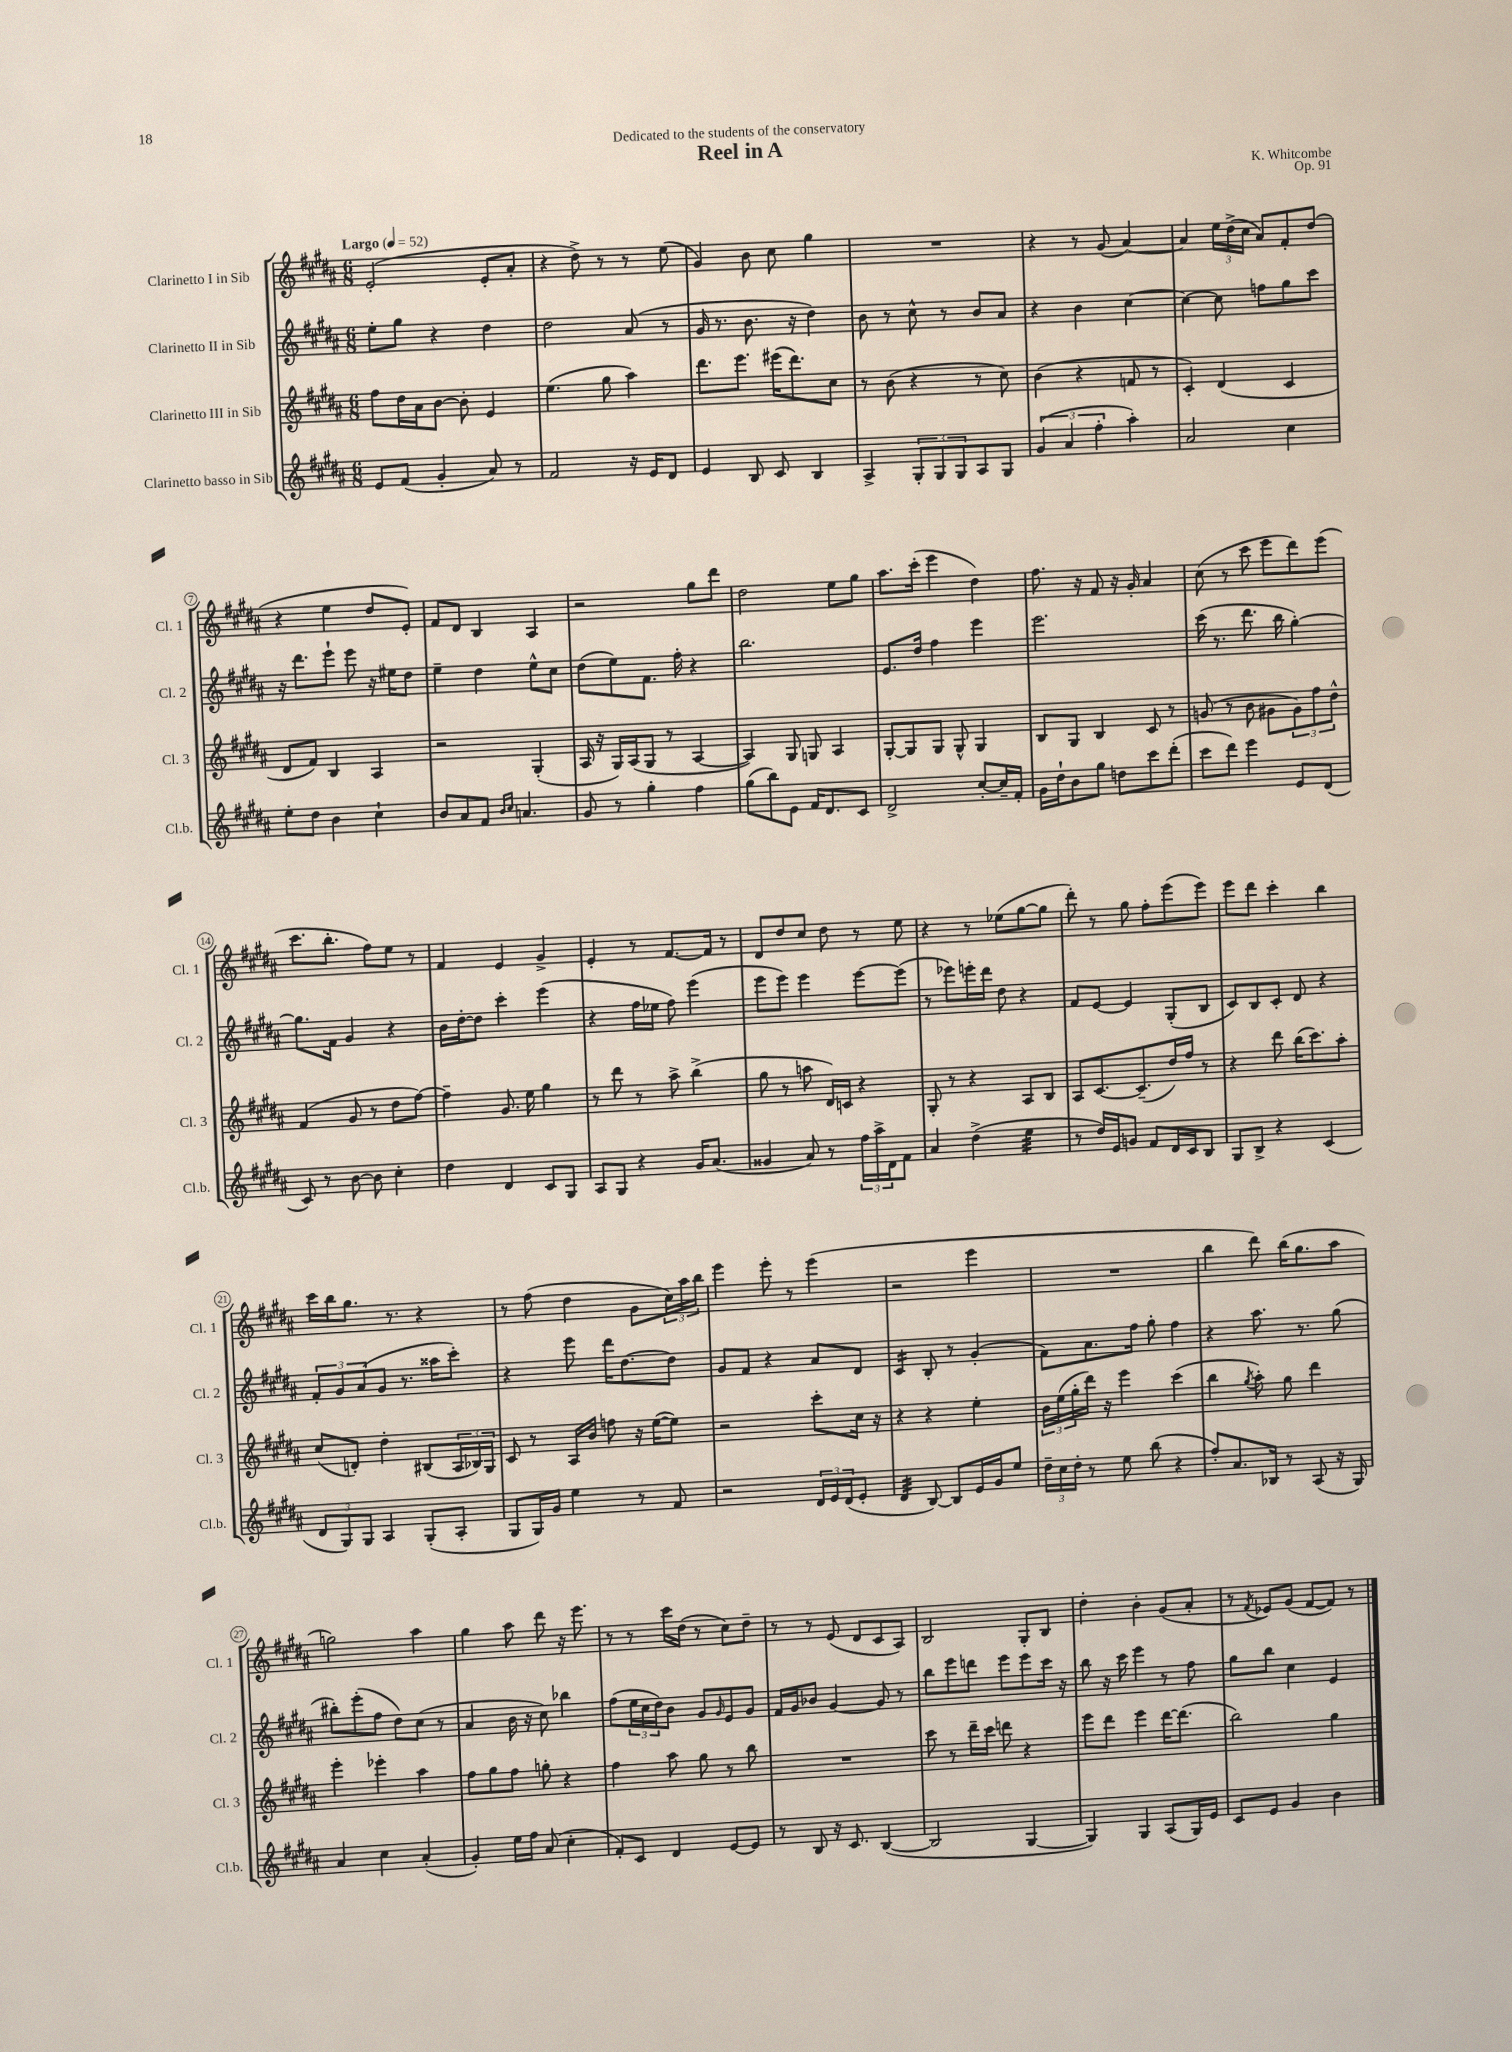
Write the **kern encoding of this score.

**kern	**kern	**kern	**kern
*staff4	*staff3	*staff2	*staff1
*clefG2	*clefG2	*clefG2	*clefG2
*k[f#c#g#d#a#]	*k[f#c#g#d#a#]	*k[f#c#g#d#a#]	*k[f#c#g#d#a#]
*M6/8	*M6/8	*M6/8	*M6/8
*MM52	*MM52	*MM52	*MM52
8e	8ff#	8ee'	(2e'
(8f#	16dd#	8gg#	.
.	16a#	.	.
4g#'	[8b	4r	.
.	8b']	.	.
8a#)	4e	4dd#	8e'
8r	.	.	8a#'
=	=	=	=
2f#	(4.ee	2dd#	4r
.	.	.	8dd#^)
.	8gg#	.	8r
16r	4aa#)	(8a#	8r
16e	.	.	.
8d#	.	8r	(8ee
=	=	=	=
4e	8.ddd#	16g#	4g#)
.	.	8.r	.
.	8.eee	.	.
8B	.	8.b	8b
8c#	(16eee#	.	8cc#
.	8.ddd#)	16r	.
4B	.	4dd#)	4gg#
.	8cc#	.	.
=	=	=	=
4A#^	8r	8b	2.r
.	(8b	8r	.
12G#'	4r	8cc#^^	.
12G#	.	.	.
.	.	8r	.
12G#	.	.	.
8A#	8r	8b	.
8G#	8cc#)	8a#	.
=	=	=	=
(6g#	(4b	4r	4r
6a#	.	.	.
.	4r	4b	8r
6ff#'	.	.	.
.	.	.	(8g#
4aa#')	8f	[4cc#	[4a#)
.	8r	.	.
=	=	=	=
2a#	4c#')	4cc#_	4a#]
.	(4d#	8cc#]	24ee
.	.	.	(24dd#^
.	.	.	24cc#
.	.	8ff	8a#)
4cc#	4c#	8gg#	8f#'
.	.	8ccc#	(8dd#
=	=	=	=
8ee'	8d#	16r	4r
.	.	8.ddd#	.
8dd#	8f#)	.	.
4b	4B	8eee`	4ee
.	.	8eee	.
4cc#`	4A#	16r	8dd#
.	.	16ee#	.
.	.	8dd#	8e')
=	=	=	=
8b	2r	4ee~	8f#
8a#	.	.	8d#
8f#	.	4dd#	4B
16qqb	.	.	.
16qqcc#	.	.	.
4.a	.	.	.
.	(4G#'	8ee^^	4A#
.	.	8cc#	.
=	=	=	=
8g#	16A#	(8dd#	2r
.	16r	.	.
8r	16G#)	8ee)	.
.	(16A#	.	.
4gg#'	8G#	8.f#	.
.	8r	.	.
.	.	16ff#'	.
4ff#	[4A#	4r	8gg#
.	.	.	8ddd#
=	=	=	=
(8gg#	4A#])	2.bb	2dd#
8bb)	.	.	.
8e	8G#	.	.
16f#	8G	.	.
8.d#	.	.	.
.	4A#	.	8ee
8c#	.	.	8gg#
=	=	=	=
2d#^	[8G#'	8.e	8.aa#
.	8G#]	.	.
.	.	16dd#	(16ccc#'
.	8G#	4ff#	4eee
.	8G#^^	.	.
[8cc#'	4G#	4eee	4dd#)
16cc#~]	.	.	.
16f#'	.	.	.
=	=	=	=
16g#	8B	2.eee	8.ff#
16dd#`	.	.	.
8b	8G#	.	.
.	.	.	16r
8gg#	4B	.	8f#
8dd	.	.	16r
.	.	.	16g#'
8ccc#	8c#	.	4a#
(8ddd#'	8r	.	.
=	=	=	=
8ccc#	(8g	(16ccc#	(8cc#
.	.	8.r	.
8ddd#)	8r	.	8r
4eee	8b	8.ddd#	8ccc#
.	8g#	.	8eee
.	.	16bb	.
8e	12g#)	[4gg#')	8ddd#)
.	12ff#	.	.
(8d#	.	.	(8eee
.	12dd#^^	.	.
=	=	=	=
8c#)	(4f#	8.gg#]	8.ccc#
8r	.	.	.
.	.	16f#	8.bb'
[8b	8g#	4g#	.
8b]	8r	.	8ff#)
4cc#'	8dd#	4r	8ee
.	[8ff#)	.	8r
=	=	=	=
4dd#	4ff#~]	16b	4f#
.	.	[16dd#'	.
.	.	8dd#]	.
4d#	8.g#	4ccc#'	4e
.	16ee	.	.
8c#	4gg#	(4eee	4g#^
8G#	.	.	.
=	=	=	=
8A#	8r	4r	4e'
8G#	8ddd#	.	.
4r	8r	16ff#	8r
.	.	16ee-	.
.	8aa#^	8ff#)	[8.f#
16g#	(4bb^	(4eee	.
(8.a#	.	.	16f#]
.	.	.	8r
=	=	=	=
4g##	8gg#	8eee	8d#
.	8r	8eee)	8dd#
8a#)	8aa	4eee	8cc#
8r	16d#)	.	8dd#
.	16c	.	.
24ff#	4r	[8eee	8r
24aa#^	.	.	.
24d#	.	.	.
8f#	.	(8eee]	8ee
=	=	=	=
4a#	8G#'	8r	4r
.	8r	8eee-)	.
(4dd#^	4r	16eee'	8r
.	.	16ddd#	.
.	.	8dd#	(8ee-
4ee	8A#	4r	[8gg#
.	8B	.	8gg#]
=	=	=	=
8r	8A#	8f#	8ddd#')
16dd#)	[8.c#	[8e	8r
16e	.	.	.
8g	.	4e]	8gg#
.	(8.c#~]	.	.
8f#	.	.	8ff#'
16d#	16dd#)	(8G#'	(8eee
16c#	16ff#	.	.
8B	8r	8B	8eee)
=	=	=	=
8G#	4r	8c#)	8eee
8B^	.	8B	8ddd#
4r	8ddd#	8c#'	4ccc#'
.	(16bb	8d#	.
.	8.ccc#)	.	.
(4c#	.	4r	4bb
.	8aa#'	.	.
=	=	=	=
12d#	(8cc#	12f#'	16ccc#
.	.	.	16bb
12G#)	.	12g#	.
.	8d')	.	8.gg#
12G#	.	(12a#	.
4A#	4dd#'	8g#	.
.	.	.	8.r
.	.	8.r	.
(8G#'	(8B#	.	4r
.	.	16aa##	.
8A#'	24A#	8ccc#')	.
.	24B-)	.	.
.	24G#	.	.
=	=	=	=
8G#	8c#	4r	8r
16G#)	8r	.	(8ff#
16g#	.	.	.
4ee	16A#	8eee	4dd#
.	16b	.	.
.	8ff	16ddd#	.
.	.	[8.dd#	.
8r	16r	.	8g#
.	([16ee	.	.
8f#	8ee])	8dd#]	24cc#)
.	.	.	24aa#
.	.	.	24bb
=	=	=	=
2r	2r	8g#	4eee
.	.	8f#	.
.	.	4r	8eee'
.	.	.	8r
24d#	8ccc#'	8a#	(4eee
24e	.	.	.
(24d#	.	.	.
8e'	16cc#	8d#	.
.	16r	.	.
=	=	=	=
4d#	4r	4c#	2r
[8B)	4r	8B'	.
8B]	.	8r	.
16e	4ee'	(4g#'	4eee
16g#	.	.	.
8ee	.	.	.
=	=	=	=
24dd#~	24b	8f#)	2.r
24cc#	(24ee	.	.
24dd#'	24gg#'	.	.
8r	16ddd#)	8.a#	.
.	16r	.	.
8ee	4eee	.	.
.	.	16ff#	.
(8bb	.	8gg#'	.
4r	(4ccc#	4ff#	.
=	=	=	=
8ff#')	4bb	4r	4bb
8.a#	.	.	.
.	8qgg#	.	.
.	8aa#')	8.aa#	8ddd#)
16B-	.	.	.
8r	8gg#	.	(16bb
.	.	8.r	8.gg#
(8A#	4ddd#	.	.
16r	.	(8gg#	8aa#
16G#)	.	.	.
=	=	=	=
4a#	4eee'	8bb#')	2gg)
.	.	(8eee'	.
4cc#	4eee-'	8ff#	.
.	.	8dd#)	.
(4a#'	4aa#	(8cc#	4aa#
.	.	8r	.
=	=	=	=
4g#')	8ff#	4a#	4gg#
.	8gg#	.	.
16ee	8ff#	16b	8aa#
16ff#	.	16r	.
(8a#	8gg'	8cc#)	8ddd#
4cc#'	4r	4bb-	16r
.	.	.	8.eee
=	=	=	=
8f#')	4ff#	(8ff#	8r
8c#	.	24ee	8r
.	.	24cc#	.
.	.	24dd#)	.
4d#	8aa#	8b	16ccc#
.	.	.	(16dd#
.	8gg#	8g#	8r
.	.	16qqg#	.
[8e	8r	8e	8cc#)
8e]	8bb	8g#	8dd#~
=	=	=	=
8r	2.r	16f#	8r
.	.	16g#	.
8B	.	8b-	8r
16r	.	[4g#	(8e
8.c#	.	.	.
.	.	.	8d#
([4B	.	8g#]	8c#
.	.	8r	8A#)
=	=	=	=
2B]	8ccc#	8bb	2B
.	8r	8eee	.
.	16ddd#~	8ddd	.
.	16ccc#	.	.
.	8ddd	8eee	.
[4G#	4r	8eee	8G#'
.	.	16ccc#	8B
.	.	16r	.
=	=	=	=
4G#])	8eee	8bb	4dd#'
.	8ddd#	16r	.
.	.	16ccc#	.
4G#	4eee	4eee	4b'
(8A#	[16ddd#	8r	(8g#
.	(8.ddd#]	.	.
16G#)	.	8ff#	8a#'
16e	.	.	.
=	=	=	=
8c#	2bb)	8gg#	8r
.	.	.	8qf#
8e	.	8bb	8e-)
4g#	.	4cc#	(8g#
.	.	.	[8f#
4b	4gg#	4e	8f#])
.	.	.	8r
==	==	==	==
*-	*-	*-	*-
